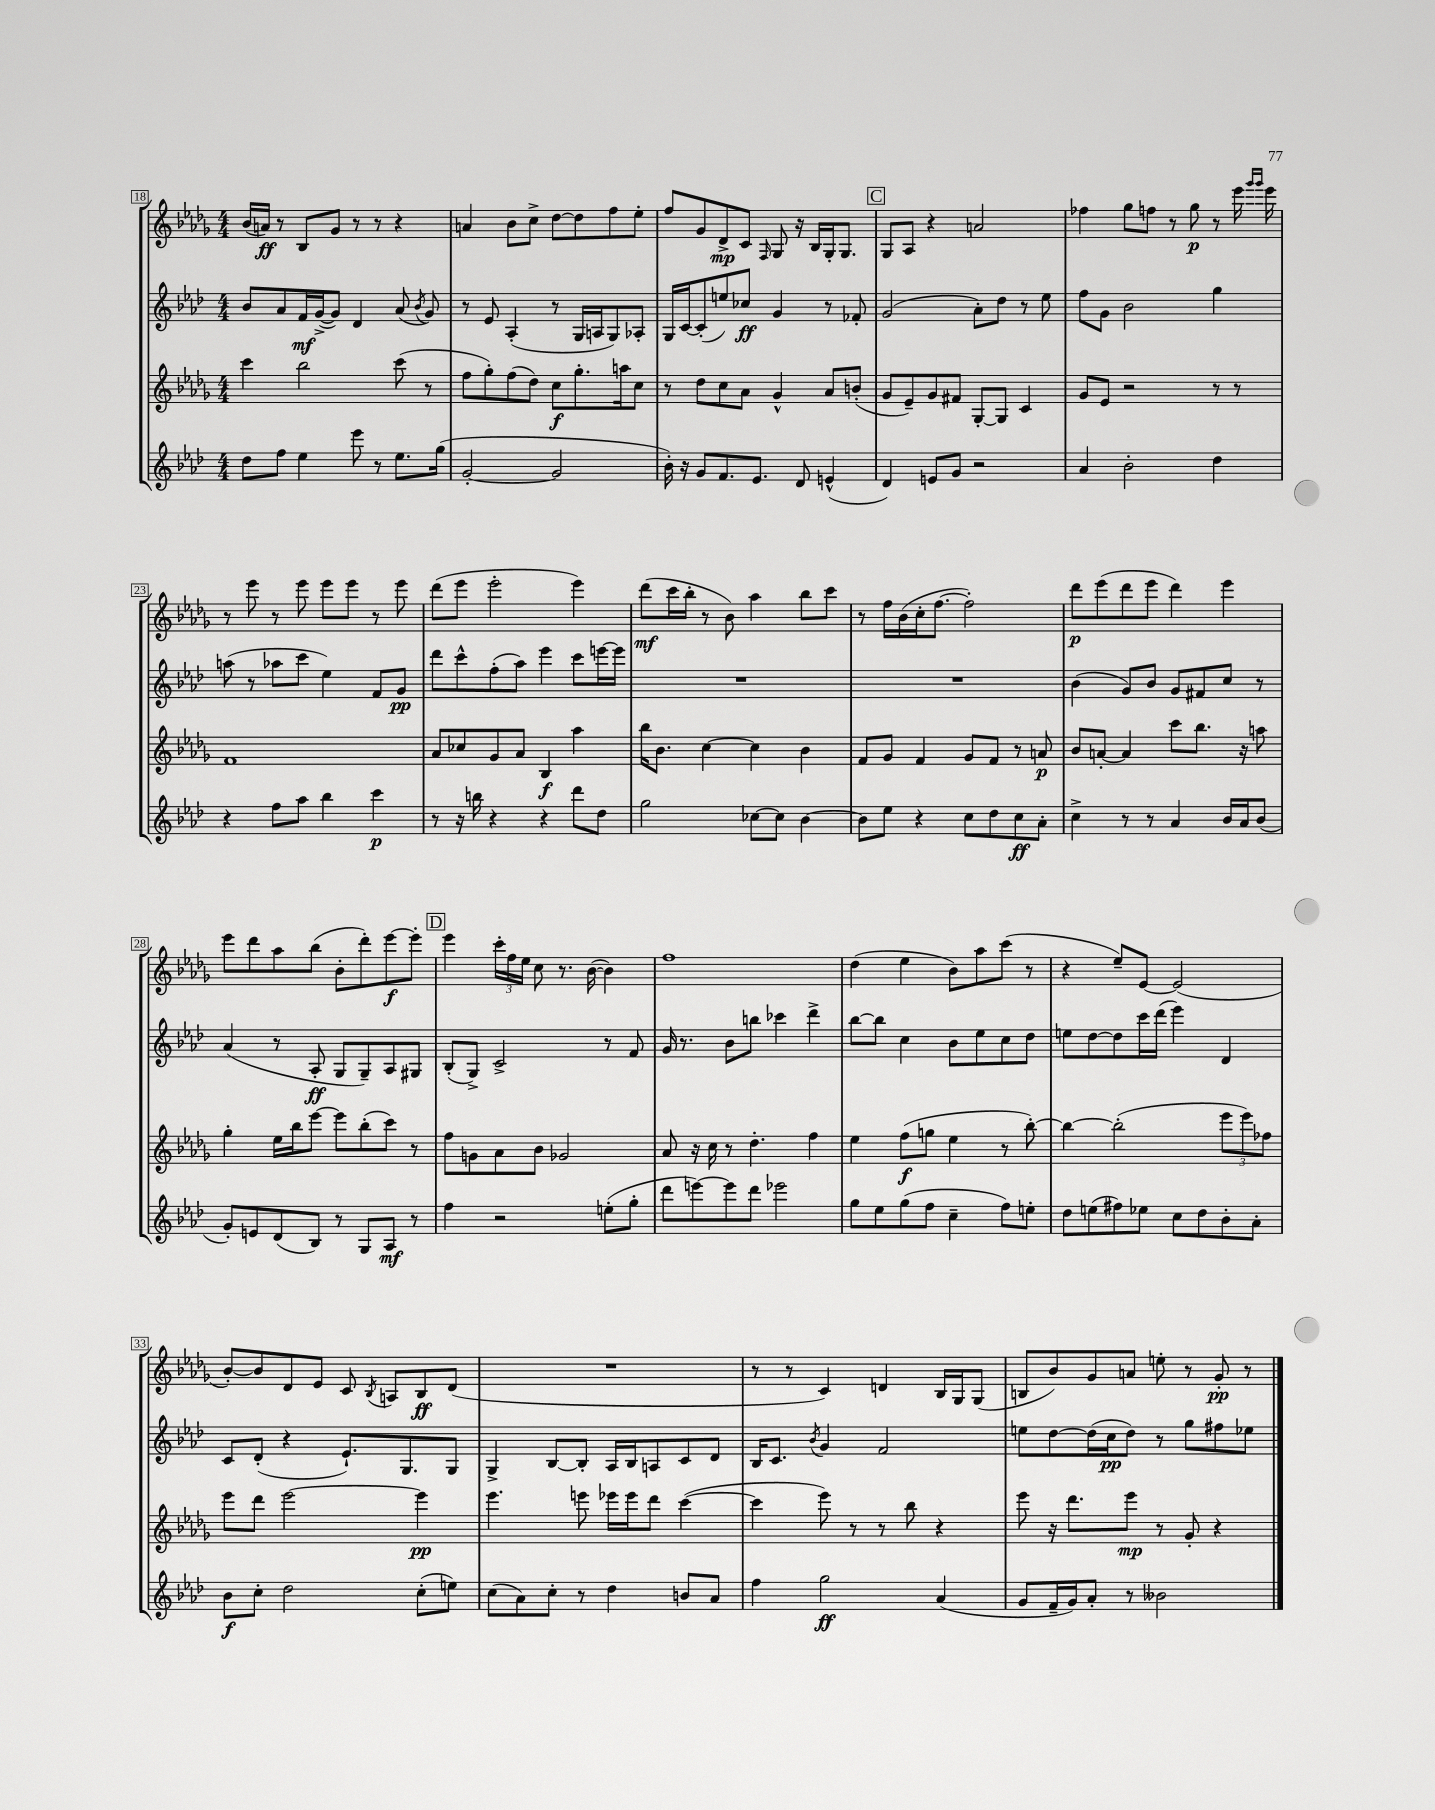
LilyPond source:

<<
\new StaffGroup <<
\new Staff = "s0" {
    \clef treble \key des \major \numericTimeSignature \time 4/4
    \autoBeamOff bes'16[( a'16]\ff) r8 bes8[ ges'8] r8 r8 r4 |
    a'4 bes'8[ c''8]-> des''8[~ des''8 f''8 ees''8]-. |
    f''8[ ges'8 des'8->\mp c'8] \grace { f16 } ges8 r16 bes16[ ges16-. ges8.] |
    \mark \markup { \box "C" } ges8[ aes8] r4 a'2 |
    fes''4 ges''8[ f''8] r8 ges''8\p r8 ees'''16 \grace { ges'''16[ ges'''16] } ees'''16 |
    r8 ees'''8 r8 ees'''8 ees'''8[ ees'''8] r8 ees'''8 |
    des'''8[( ees'''8] ees'''2-. ees'''4) |
    des'''8[\mf( c'''16 bes''16]-. r8 bes'8) aes''4 bes''8[ c'''8] |
    r8 f''16[ bes'16( c''16-. f''8.]~ f''2-.) |
    des'''8[\p ees'''8( des'''8 ees'''8] des'''4) ees'''4 |
    ees'''8[ des'''8 aes''8 bes''8]( bes'8[-. des'''8-.) ees'''8~\f ees'''8]-. |
    \mark \markup { \box "D" } ees'''4 \tuplet 3/2 { c'''16[-. f''16 ees''16] } c''8 r8. bes'16~( bes'4) |
    f''1 |
    des''4( ees''4 bes'8[) aes''8 c'''8]( r8 |
    r4 ees''8[--) ees'8]~ ees'2( |
    bes'8[~-.) bes'8 des'8 ees'8] c'8 \acciaccatura { bes8 } a8[ bes8\ff des'8]( |
    R1 |
    r8 r8 c'4) d'4 bes16[ ges16 ges8]( |
    b8[ bes'8) ges'8 a'8] e''8-. r8 ges'8-.\pp r8 \bar "|." |
}
\new Staff = "s1" {
    \clef treble \key aes \major \numericTimeSignature \time 4/4
    \autoBeamOff bes'8[ aes'8 f'16\mf g'16~->( g'8]) des'4 aes'8( \acciaccatura { bes'8 } g'8) |
    r8 ees'8 aes4-.( r8 g16[ a16 g8) aes8]-. |
    g16[ c'16~ c'8-.( e''8) ces''8]\ff g'4 r8 fes'8-. |
    \mark \markup { \box "C" } g'2( aes'8[-.) des''8] r8 ees''8 |
    f''8[ g'8] bes'2 g''4 |
    a''8( r8 aes''8[ c'''8] ees''4) f'8[ g'8]\pp |
    des'''8[ c'''8-^ f''8-.( aes''8]) ees'''4 c'''8[ e'''16~ e'''16] |
    R1 |
    R1 |
    bes'4( g'8[) bes'8] g'8[ fis'8 c''8] r8 |
    aes'4( r8 aes8-.\ff g8[ g8--) aes8 gis8] |
    \mark \markup { \box "D" } bes8[-.( g8]->) c'2-> r8 f'8 |
    g'16 r8. bes'8[ b''8] ces'''4 des'''4-> |
    bes''8[~ bes''8] c''4 bes'8[ ees''8 c''8 des''8] |
    e''8[ des''8~ des''8 c'''16 des'''16]( ees'''4) des'4 |
    c'8[ des'8]-.( r4 ees'8.[-!) g8. g8] |
    g4-> bes8[~ bes8]-. aes16[ bes16 a8 c'8 des'8] |
    bes16[ c'8.] \acciaccatura { bes'8 } g'4 f'2 |
    e''8[ des''8~ des''16( c''16\pp des''8]) r8 g''8[ fis''8 ees''8] \bar "|." |
}
\new Staff = "s2" {
    \clef treble \key des \major \numericTimeSignature \time 4/4
    \autoBeamOff c'''4 bes''2 c'''8( r8 |
    f''8[ ges''8-.) f''8( des''8]) c''8[\f ges''8.-. a''16 c''8] |
    r8 des''8[ c''8 aes'8] ges'4-^ aes'8[ b'8]-.( |
    \mark \markup { \box "C" } ges'8[ ees'8--) ges'8 fis'8] ges8[~-. ges8] c'4 |
    ges'8[ ees'8] r2 r8 r8 |
    f'1 |
    aes'8[ ces''8 ges'8 aes'8] bes4\f aes''4 |
    bes''16[ bes'8.] c''4~ c''4 bes'4 |
    f'8[ ges'8] f'4 ges'8[ f'8] r8 a'8\p |
    bes'8[ a'8]~-. a'4 c'''8[ bes''8.] r16 a''8 |
    ges''4-. ees''16[ bes''16 ees'''8]~ ees'''8[ bes''8-.( c'''8]) r8 |
    \mark \markup { \box "D" } f''8[ g'8 aes'8 bes'8] ges'2 |
    aes'8 r16 c''16 r8 des''4.-. f''4 |
    ees''4 f''8[\f( g''8] ees''4 r8 bes''8~-.) |
    bes''4~ bes''2-.( \tuplet 3/2 { ees'''8[ ees'''8) fes''8] } |
    ees'''8[ des'''8] ees'''2~ ees'''4\pp |
    ees'''4. e'''8 ees'''16[ ees'''16 des'''8] c'''4~( |
    c'''4 ees'''8) r8 r8 bes''8 r4 |
    ees'''8 r16 des'''8.[ ees'''8]\mp r8 ges'8-. r4 \bar "|." |
}
\new Staff = "s3" {
    \clef treble \key aes \major \numericTimeSignature \time 4/4
    \autoBeamOff des''8[ f''8] ees''4 ees'''8 r8 ees''8.[ g''16]( |
    g'2~-. g'2 |
    bes'16-.) r16 g'8[ f'8. ees'8.] des'8 e'4-^( |
    \mark \markup { \box "C" } des'4) e'8[ g'8] r2 |
    aes'4 bes'2-. des''4 |
    r4 f''8[ aes''8] bes''4 c'''4\p |
    r8 r16 b''16 r4 r4 des'''8[ des''8] |
    g''2 ces''8[~ ces''8] bes'4~ |
    bes'8[ ees''8] r4 c''8[ des''8 c''8\ff aes'8]-. |
    c''4-> r8 r8 aes'4 bes'16[ aes'16 bes'8]( |
    g'8[-.) e'8 des'8( bes8]) r8 g8[ aes8]\mf r8 |
    \mark \markup { \box "D" } f''4 r2 e''8[-.( g''8]-. |
    des'''8[ e'''8~) e'''8 des'''8] ees'''2 |
    g''8[ ees''8 g''8( f''8] c''4-- f''8[) e''8]-. |
    des''8[ e''8( fis''8) ees''8] c''8[ des''8 bes'8-. aes'8]-. |
    bes'8[\f c''8]-. des''2 c''8[-.( e''8]) |
    c''8[( aes'8) c''8]-. r8 des''4 b'8[ aes'8] |
    f''4 g''2\ff aes'4( |
    g'8[ f'16-- g'16) aes'8]-. r8 beses'2 \bar "|." |
}
>>
>>
\layout { \context { \Score currentBarNumber = #18 \override BarNumber.stencil = #(make-stencil-boxer 0.1 0.3 ly:text-interface::print) } }
